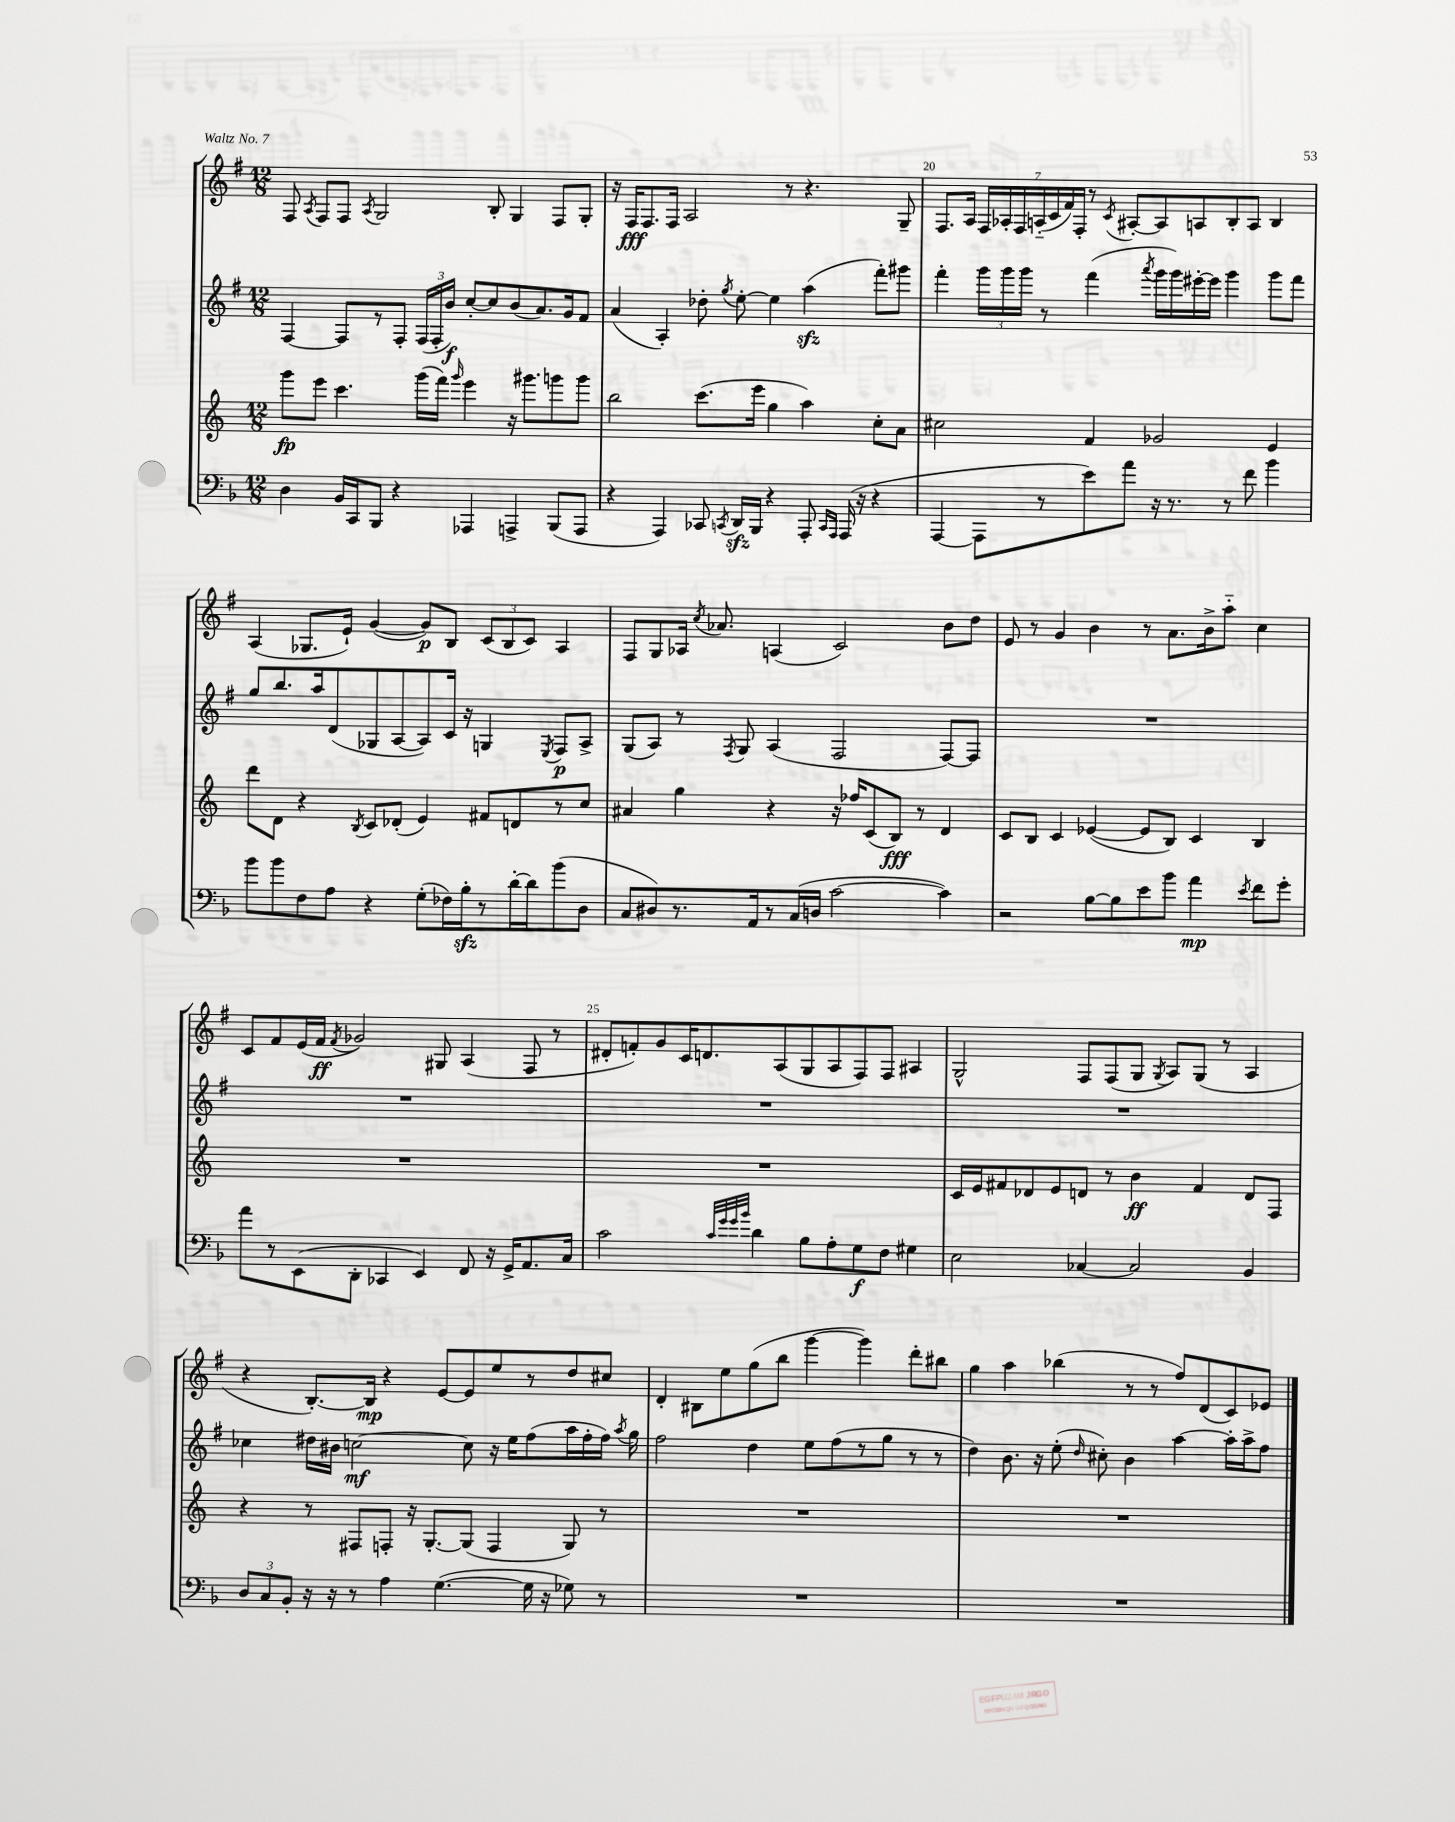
<<
\new StaffGroup <<
\new Staff = "s0" {
    \clef treble \key g \major \numericTimeSignature \time 12/8
    \autoBeamOff fis8 \acciaccatura { a8 } fis8[ fis8] \acciaccatura { a8 } g2 b8-. g4 fis8[ g8]-. |
    r16 fis16[\fff fis8. fis16] a2 r8 r4. g8-- |
    fis8.[ a16] \tuplet 7/4 { fis16[ aes16-. fis16 a16-_( c'16 fis'16) fis16]-. } r8 \acciaccatura { c'8 } ais8[~-. ais8 a8 b8-. a8] b4 |
    a4( ges8.[ e'16]-!) g'4~( g'8[\p) b8] \tuplet 3/2 { c'8[( b8 c'8]) } a4 |
    fis8[ g8 aes16] \acciaccatura { c''8 } aes'8. a4( c'2) b'8[ d''8] |
    e'8 r8 g'4 b'4 r8 a'8.[ b'16-> a''8]-_ c''4 |
    c'8[ fis'8 e'16( fis'16]\ff \acciaccatura { fis'8 } ges'2) gis8 a4( fis8 r8 |
    dis'8[-. f'8-.) g'8 c'16 d'8. a8( g8 a8 fis8) fis8] ais4 |
    g2-^ fis8[ fis8( g8] \acciaccatura { g8 } a8[) g8]( r8 a4 |
    r4 b8.[~-.) b16]\mp r4 e'8[~ e'8 e''8 r8 d''8 cis''8] |
    d'4-. bis8[ e''8 g''8( b''8] g'''4~ g'''4) d'''8[-. bis''8] |
    g''4 a''4 bes''4( r8 r8 fis''8[) d'8( c'8) ees'8] \bar "|." |
}
\new Staff = "s1" {
    \clef treble \key g \major \numericTimeSignature \time 12/8
    \autoBeamOff fis4~ fis8[ r8 fis8]-. \tuplet 3/2 { fis16[( fis16-. b'16]\f) } c''8[~-. c''8 b'8( a'8.) g'16 fis'8] |
    a'4( a4-.) des''8-. \acciaccatura { g''8 } e''8~-. e''4 a''4\sfz( fis'''8[-.) gis'''8] |
    fis'''4-. \tuplet 3/2 { g'''16[ g'''16 g'''16] } r8 fis'''4( \acciaccatura { a'''8 } g'''16[ g'''16) eis'''16~-. eis'''16] g'''4 g'''8[ fis'''8] |
    g''8[ b''8. a''16 d'8( ges8 a8~ a8) c'16] r16 g4 \acciaccatura { e8 } fis8[\p a8]-> |
    g8[( a8]) r8 \acciaccatura { fis8 } g8 a4( fis2 fis8[~) fis8] |
    R1. |
    R1. |
    R1. |
    R1. |
    ces''4 dis''16[ bis'16] c''2~\mf c''8 r16 e''16[ fis''8( a''16 fis''16-. fis''16]) \acciaccatura { a''8 } g''16 |
    fis''2 d''4 e''8[ fis''8( r8 g''8] r8 r8 |
    d''4) b'8. r16 e''8-.( \grace { d''16 } cis''8-.) b'4 a''4~ a''16[-. a''16-> fis''8] \bar "|." |
}
\new Staff = "s2" {
    \clef treble \key c \major \numericTimeSignature \time 12/8
    \autoBeamOff g'''8[\fp e'''8] c'''4. g'''16[( f'''16]) \grace { g'''16 } e'''4 r16 gis'''8.[ g'''8 g'''8] |
    b''2 c'''8.[( e'''16] g''4 a''4) c''8[-. a'8] |
    cis''2 f'4 ges'2 e'4 |
    d'''8[ d'8] r4 \acciaccatura { b8 } c'8[ des'8]-.( e'4) fis'8[ d'8 r8 c''8] |
    ais'4 g''4 r4 r16 fes''16[ c'8( b8]\fff) r8 d'4 |
    c'8[ b8] c'4 ees'4~( ees'8[ b8]) c'4 b4 |
    R1. |
    R1. |
    c'16[ e'16 fis'8 des'8 e'8 d'8] r8 b'4\ff fis'4 d'8[ f8] |
    r4 r8 fis8[ f8]-. r16 g8.[~-. g8]( f4 g8) r8 |
    R1. |
    R1. \bar "|." |
}
\new Staff = "s3" {
    \clef bass \key f \major \numericTimeSignature \time 12/8
    \autoBeamOff d4 bes,16[ c,16 bes,,8] r4 aes,,4 a,,4-> bes,,8[( a,,8] |
    r4 a,,4) ces,8 \acciaccatura { c,8 } d,16[\sfz bes,,16] r4 a,,8-. \grace { c,16[ a,,16] } a,,16( r16 r4 |
    a,,4~ a,,8[ r8 e'8) a'8] r16 r8. r8 f'8 bes'4 |
    bes'8[ bes'8 f8 a8] r4 g8[-.( fes16) bes16-.\sfz r8 d'16~-. d'16 bes'8( d8] |
    c8[ dis8) r8. a,16 r8 c16( d16] c'2~ c'4) |
    r2 bes8[~ bes8 e'8 bes'8] a'4\mp \acciaccatura { e'8 } f'8[ g'8]-. |
    a'8[ r8 e,8( d,8]-. ces,4 e,4) f,8 r16 g,16[-> a,8. c16] |
    c'2 \grace { c'32[ g'32 g'32 bes'32] } d'4 bes8[ a8-. g8\f f8] gis4 |
    e2 ces4~ ces2 bes,4 |
    \tuplet 3/2 { d8[ c8 bes,8]-. } r16 r16 r8 a4 g4.~( g16 r16 ges8) r8 |
    R1. |
    R1. \bar "|." |
}
>>
>>
\layout { \context { \Score currentBarNumber = #18 \override BarNumber.break-visibility = ##(#f #t #t) barNumberVisibility = #(every-nth-bar-number-visible 5) } }
